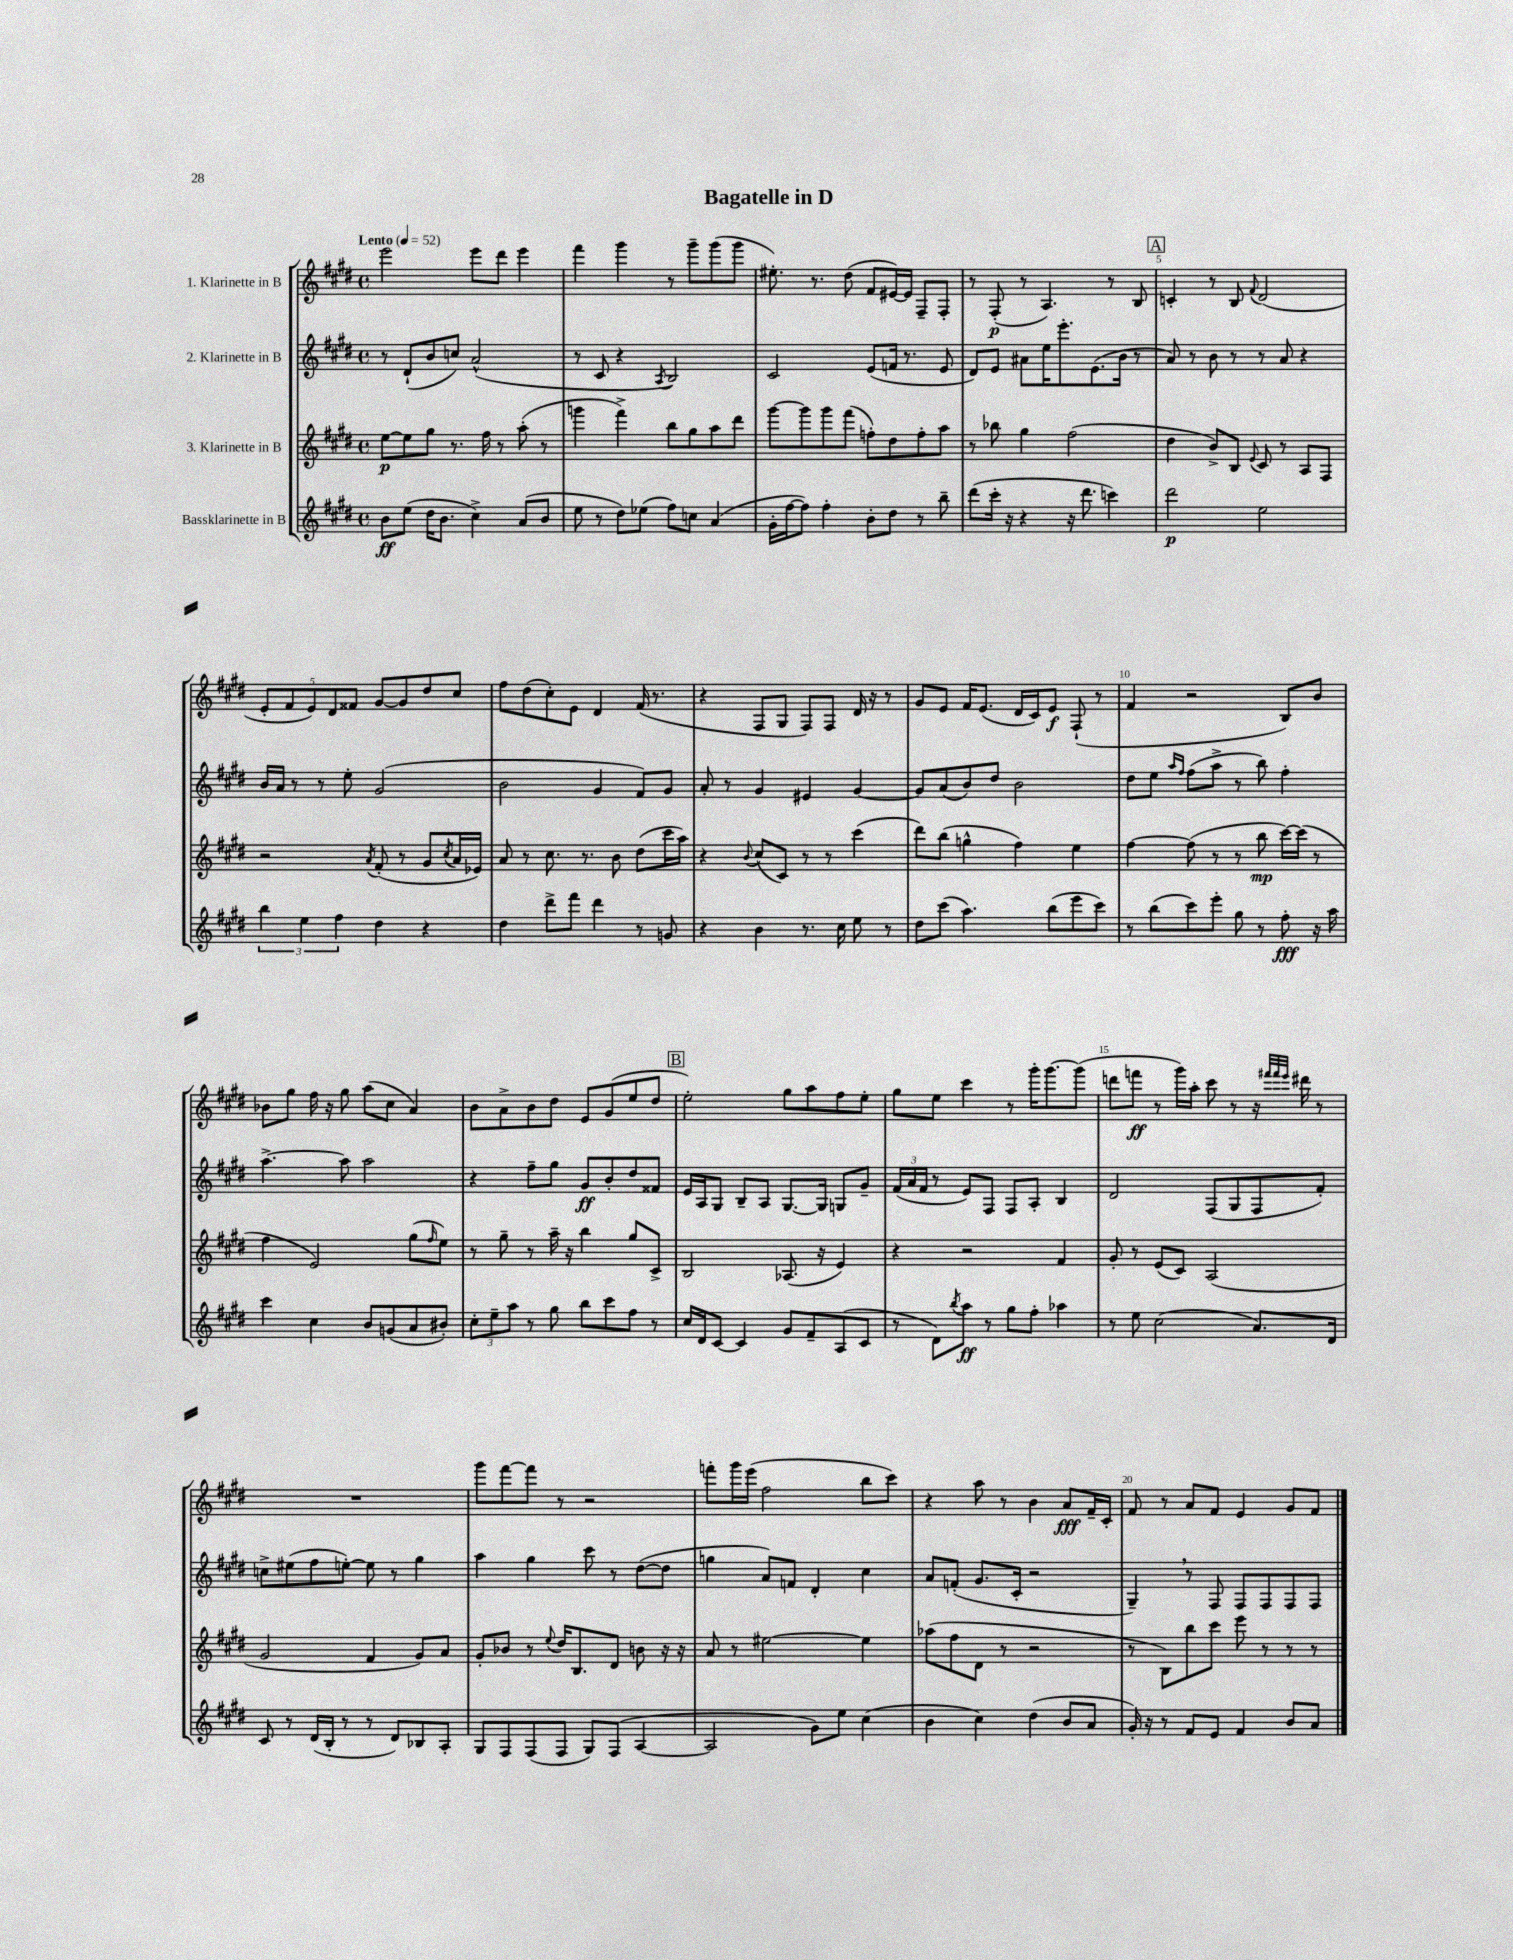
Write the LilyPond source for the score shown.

\header { title = "Bagatelle in D" }
<<
\new StaffGroup <<
\new Staff = "s0" \with { instrumentName = "1. Klarinette in B" } {
    \clef treble \key e \major \defaultTimeSignature \time 4/4 \tempo "Lento" 4 = 52
    e'''2 e'''8 dis'''8 e'''4 |
    fis'''4 gis'''4 r8 gis'''8-- gis'''8( gis'''8 |
    eis''8.-.) r8. dis''8( fis'8 eis'16~) eis'16 fis8-- fis8-. |
    r8 fis8-.\p( r8 a4.) r8 b8 |
    \mark \markup { \box "A" } c'4-. r8 b8 \appoggiatura { fis'8 } dis'2( |
    \tuplet 5/4 { e'8-. fis'8 e'8) dis'8 fisis'8 } gis'8~ gis'8 dis''8 cis''8 |
    fis''8 dis''8( cis''8-.) e'8 dis'4 fis'16( r8. |
    r4 fis8 gis8 fis8) fis8 dis'16 r16 r8 |
    gis'8 e'8 fis'16 e'8.( dis'16 cis'16) e'8\f fis8-!( r8 |
    fis'4 r2 b8) b'8 |
    bes'8 gis''8 fis''16 r16 gis''8 a''8( cis''8 a'4) |
    b'8 a'8-> b'8 dis''8 e'8 gis'8( e''8 dis''8 |
    \mark \markup { \box "B" } e''2-.) gis''8 a''8 fis''8 e''8-. |
    gis''8 e''8 cis'''4 r8 gis'''16-. gis'''8.~ gis'''8( |
    d'''8 f'''8\ff r8 gis'''16) a''16-. cis'''8 r8 r16 \grace { fis'''32 fis'''32 e'''32 } dis'''16 r8 |
    R1 |
    gis'''8 fis'''8~ fis'''8 r8 r2 |
    f'''8-. gis'''16 e'''16( fis''2 b''8 cis'''8) |
    r4 a''8 r8 b'4 a'8\fff fis'16-- cis'16-. |
    fis'8 r8 a'8 fis'8 e'4 gis'8 fis'8 \bar "|." |
}
\new Staff = "s1" \with { instrumentName = "2. Klarinette in B" } {
    \clef treble \key e \major \defaultTimeSignature \time 4/4
    r8 dis'8-!( b'8 c''8) a'2-^( |
    r8 cis'8 r4 \acciaccatura { a8 } b2) |
    cis'2 e'8( f'16 r8. e'8 |
    dis'8) e'8 ais'8 e''16 e'''8.-. e'8.( b'16 r8 |
    \mark \markup { \box "A" } a'8) r8 b'8 r8 r8 a'8 r4 |
    b'16 a'16 r8 r8 e''8-. gis'2( |
    b'2 gis'4 fis'8) gis'8 |
    a'8-. r8 gis'4 eis'4 gis'4~ |
    gis'8 a'8( b'8) dis''8 b'2 |
    dis''8 e''8 \grace { a''16 fis''16 } fis''8( a''8-> r8 b''8) fis''4-. |
    a''4.~-> a''8 a''2 |
    r4 fis''8-- gis''8 gis'8\ff b'8-. dis''8 fisis'8 |
    \mark \markup { \box "B" } e'16 a16 gis8 b8-- a8 gis8.~ gis16 g8 gis'8-- |
    \tuplet 3/2 { fis'16( a'16 fis'16 } r8 e'8) fis8 fis8 a8-. b4 |
    dis'2 fis8( gis8 fis8 fis'8-.) |
    c''8-> eis''8( fis''8 e''8~-.) e''8 r8 gis''4 |
    a''4 gis''4 cis'''8 r8 dis''8~( dis''8 |
    g''4 a'8) f'8 dis'4-. cis''4 |
    a'8 f'8-.( gis'8. cis'16-. r2 |
    gis4--) \breathe r8 fis8 fis8 fis8 fis8 fis8 \bar "|." |
}
\new Staff = "s2" \with { instrumentName = "3. Klarinette in B" } {
    \clef treble \key e \major \defaultTimeSignature \time 4/4
    e''8~\p e''8 gis''8 r8. fis''16 r8 a''8-.( r8 |
    g'''4 fis'''4->) b''8 gis''8 a''8 dis'''8 |
    gis'''8~ gis'''8 gis'''8 fis'''8( f''8-.) dis''8 f''8-. a''8 |
    r8 bes''8 gis''4 fis''2( |
    \mark \markup { \box "A" } dis''4 b'8->) b8 \appoggiatura { e'8 } cis'8 r8 a8 fis8 |
    r2 \acciaccatura { a'8 } fis'8-.( r8 gis'8 \acciaccatura { cis''8 } a'16 ees'16) |
    a'8 r8 cis''8. r8. b'8 dis''8( cis'''16 a''16) |
    r4 \appoggiatura { b'8 } cis''8( cis'8) r8 r8 cis'''4( |
    dis'''8) b''8( g''4-^ fis''4) e''4 |
    fis''4~ fis''8( r8 r8 b''8\mp cis'''16~) cis'''16( r8 |
    fis''4 e'2) gis''8( \grace { fis''16 } e''8) |
    r8 gis''8-- r8 a''16-- r16 b''4 gis''8 cis'8-> |
    \mark \markup { \box "B" } b2 aes8.( r16 e'4) |
    r4 r2 fis'4 |
    gis'8-. r8 e'8( cis'8) a2( |
    gis'2 fis'4 gis'8) a'8 |
    gis'8-. bes'8 r8 \appoggiatura { e''8 } dis''16 b8. dis'8 b'8 r16 r16 |
    a'8 r8 eis''2~ eis''4 |
    aes''8( fis''8 dis'8 r8 r2 |
    r8 b8) b''8 cis'''8 e'''8 r8 r8 r8 \bar "|." |
}
\new Staff = "s3" \with { instrumentName = "Bassklarinette in B" } {
    \clef treble \key e \major \defaultTimeSignature \time 4/4
    b'8\ff e''8( dis''16 b'8. cis''4->) a'8( b'8 |
    e''8 r8 dis''8) ees''8( fis''8) c''8 a'4( |
    gis'16-. fis''16~ fis''8) fis''4-. b'8-. dis''8 r8 b''8-- |
    dis'''8( cis'''16-. r16 r4 r16 dis'''8. c'''4) |
    \mark \markup { \box "A" } dis'''2\p e''2 |
    \tuplet 3/2 { b''4 e''4 fis''4 } dis''4 r4 |
    dis''4 dis'''8-> fis'''8 dis'''4 r8 g'8 |
    r4 b'4 r8. cis''16 e''8 r8 |
    dis''8 cis'''8( a''4.) b''8( e'''8 cis'''8) |
    r8 b''8( cis'''8) e'''8-. gis''8 r8 fis''8-.\fff r16 a''16 |
    cis'''4 cis''4 b'8 g'8( a'8 bis'8-.) |
    \tuplet 3/2 { cis''8-. e''8-- a''8 } r8 gis''8 b''8 cis'''8 fis''8 r8 |
    \mark \markup { \box "B" } cis''16 dis'16 cis'8~ cis'4 gis'8 fis'8-- a8( cis'8 |
    r8 dis'8) \acciaccatura { b''8 } a''8\ff r8 gis''8 fis''8-. aes''4 |
    r8 e''8 cis''2( a'8.) dis'16 |
    cis'8 r8 dis'16( b16-. r8 r8 dis'8) bes8 a8-. |
    gis8 fis8 fis8( fis8 gis8) fis8( a4~ |
    a2 gis'8) e''8 cis''4( |
    b'4 cis''4) dis''4( b'8 a'8 |
    gis'16-.) r16 r8 fis'8 e'8 fis'4 b'8 a'8 \bar "|." |
}
>>
>>
\layout { \context { \Score \override BarNumber.break-visibility = ##(#f #t #t) barNumberVisibility = #(every-nth-bar-number-visible 5) } }
